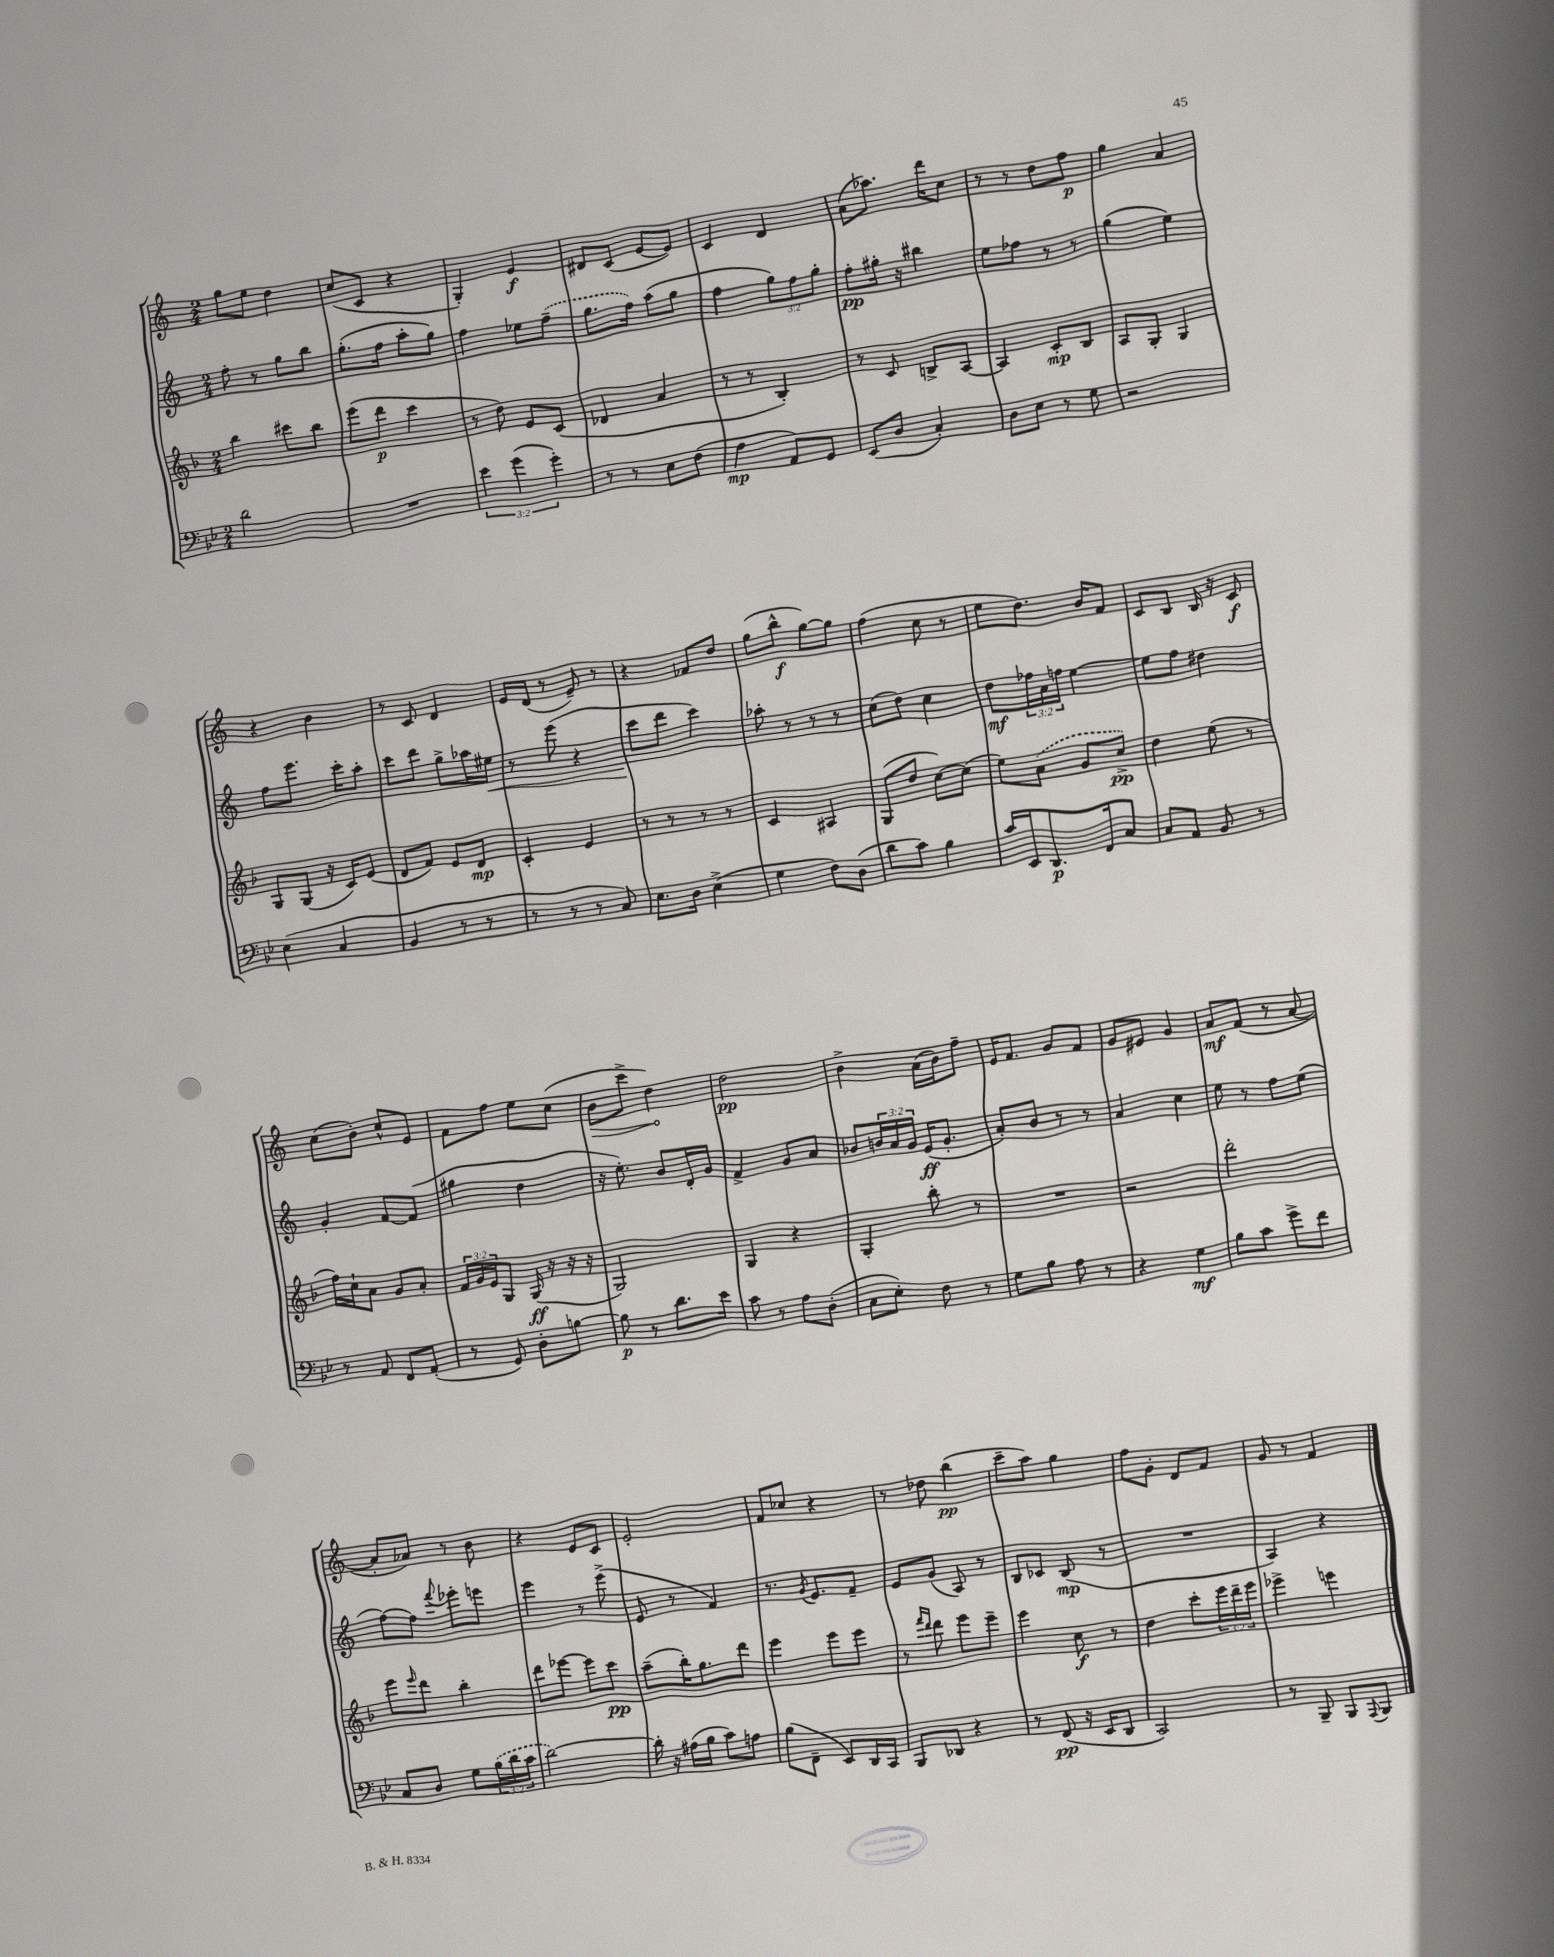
<<
\new StaffGroup <<
\new Staff = "s0" {
    \clef treble \key c \major \numericTimeSignature \time 2/4
    g''8 e''8 d''4 |
    c''8( c'8 r4 |
    g4-.) e'4\f |
    dis'8 c'8( e'8~ e'8) |
    c'4 d'4 |
    a'8( aes''8.) d'''16 c''8 |
    r8 r8 d''8 f''8\p |
    g''4 a'4 |
    r4 b'4 |
    r8 c'8 d'4 |
    e'16 d'16( r8 e'8--) r8 |
    r4 fes'8 d''8 |
    g''8( b''8-^\f g''8~) g''8 |
    f''4( c''8 r8 |
    e''8 d''8.) b'16 f'8 |
    c'8 b8 b16 r16 c'8\f |
    c''8( b'8-.) c''8-^ e'8 |
    f'8 f''8 e''8 c''8( |
    \once \override Hairpin.circled-tip = ##t b'8\> c'''8-> d''4\!) |
    d''2\pp |
    b'4-> a'16( b'16) f''8-- |
    e'16 f'8. g'8 f'8 |
    g'8 eis'8 g'4 |
    a'8\mf f'8( r8 a'8~ |
    a'8-. aes'8) r8 b'8 |
    r4 e'8 c'8 |
    e'2-. |
    f'8 ces''8 r4 |
    r8 des''8 b''4\pp( |
    c'''8-- a''8) g''4 |
    f''8 g'8-. d'8 f'8 |
    g'8 r8 f'4 \bar "|." |
}
\new Staff = "s1" {
    \clef treble \key c \major \numericTimeSignature \time 2/4 \override Staff.TupletNumber.text = #tuplet-number::calc-fraction-text
    f''8-. r8 g''8 b''8 |
    g''8.-.( f''16 a''8-. g''8) |
    f''4 ees''8 \once \slurDashed f''8--( |
    g''8. f''16) a''8( g''8 |
    f''4 \tuplet 3/2 { g''8) f''8 g''8-. } |
    f''8-.\pp gis''16-. r16 bis''4 |
    e''8 fes''8 r8 r8 |
    g''4( e''4) |
    f''8 e'''8. c'''16-. a''8-. |
    c'''8 d'''8 g''8-> aes''16 eis''16\< |
    r8 e'''8( r4 |
    c'''8\! d'''8 c'''4) |
    aes''8-. r8 r8 r8 |
    c''8( d''8) c''4 |
    d''8\mf \tuplet 3/2 { fes''16 a'16 f''16 } e''4~ |
    e''8 f''8 dis''4 |
    g'4-. f'8~ f'8( |
    gis''4 d''4 |
    r16 e''8.-.) b'8 d'16-. g'16 |
    f'4-> g'8 a'8 |
    bes'8 \tuplet 3/2 { b'16 a'16 g'16 } e'16\ff( g'8.-. |
    a'8-.) b'8 r8 r8 |
    a'4 c''4 |
    e''8 r8 f''8 e''8( |
    f''8~) f''8 \appoggiatura { f'''8 } ees'''8-. e'''8 |
    e'''4 r8 e'''8->( |
    e'8 r8 f'4) |
    r8. \acciaccatura { g'8 } e'8. f'8-- |
    e'8 g'8( a8) r8 |
    b8 ces'8 b8\mp( r8 |
    R2 |
    a4) r4 \bar "|." |
}
\new Staff = "s2" {
    \clef treble \key f \major \numericTimeSignature \time 2/4 \override Staff.TupletNumber.text = #tuplet-number::calc-fraction-text
    bes''4 cis'''8 bes''8 |
    e'''8( d'''8\p c'''4 |
    r8 d''8) e'8 c'8( |
    des'4 a'4 |
    r8 r8 bes4-.) |
    r8 c'8 b8-> a8~ |
    a4 c'8-.\mp bes8 |
    a8 g8-. g4 |
    g8 g8( r16 c'16) e'8( |
    d'8 f'8) e'8 d'8\mp |
    c'4-. e'4 |
    r8 r8 r8 r8 |
    c'4 ais4 |
    g8( d''8 c''8~) c''8( |
    e''8) \once \slurDashed a'8( g'8 c''8->\pp) |
    d''4 e''8( r8 |
    f''16) c''16-! a'8 g'8 a'8-. |
    \tuplet 3/2 { f'16 g'16 e'16 } g8 g16\ff( r16 r16 r16 |
    g2) |
    g4 r4 |
    g4-. bes''8-. r8 |
    R2 |
    r2 |
    d'''2-. |
    e'''8 \grace { e'''16 } d'''8 bes''4-. |
    d'''8 ees'''8~ ees'''8 c'''8\pp |
    a''8--( bes''16-.) g''8. d'''8 |
    e'''4 e'''8 e'''8 |
    r8 \grace { f'''16 d'''16 } d'''8 e'''8 e'''8-- |
    e'''4 c''8\f r8 |
    d''4 c'''8-. \tuplet 3/2 { e'''16 d'''16-- e'''16 } |
    ees'''4-> e'''4 \bar "|." |
}
\new Staff = "s3" {
    \clef bass \key bes \major \numericTimeSignature \time 2/4 \override Staff.TupletNumber.text = #tuplet-number::calc-fraction-text
    d'2 |
    R2 |
    \tuplet 3/2 { ees'4 g'4( g'4-.) } |
    r8 r8 ees8 f8( |
    a4\mp a,8) g,8 |
    ees,8( d8 c4-.) |
    d8 ees8 r8 g8 |
    r2 |
    ees4( c4 |
    bes,4 r8 r8 |
    r8 r8 r8 c8) |
    ees8. d16 ees4->( |
    g4 f8) d8( |
    d'8 c'8) bes4 |
    c'16 ees,16 d,8.\p f,16 c8 |
    c8 a,8 bes,8 r8 |
    r8 a,8 f,8 a,8-.( |
    r8 g,8) d8-. b8~ |
    b8\p r8 d'8. ees'16 |
    c'8 r8 a8 d8-.( |
    c8 ees8-.) f8 r8 |
    g8 bes8 a8 r8 |
    r4 g4\mf |
    bes8 c'8 g'8-> f'8 |
    c8 d8 g8 \tuplet 3/2 { \once \slurDashed bes16( d'16 c'16 } |
    d'2~) |
    d'16-. r16 ais16( bes16 c'8) a8 |
    bes8( f,8-- ees,8) d,16 c,16 |
    bes,,8 des,8 r4 |
    r8 f,8\pp( r16 ees,16 d,8 |
    c,2) |
    r8 bes,,8-- bes,,8 \appoggiatura { a,,8 } bes,,8 \bar "|." |
}
>>
>>
\layout { \context { \Score \remove "Bar_number_engraver" } }
